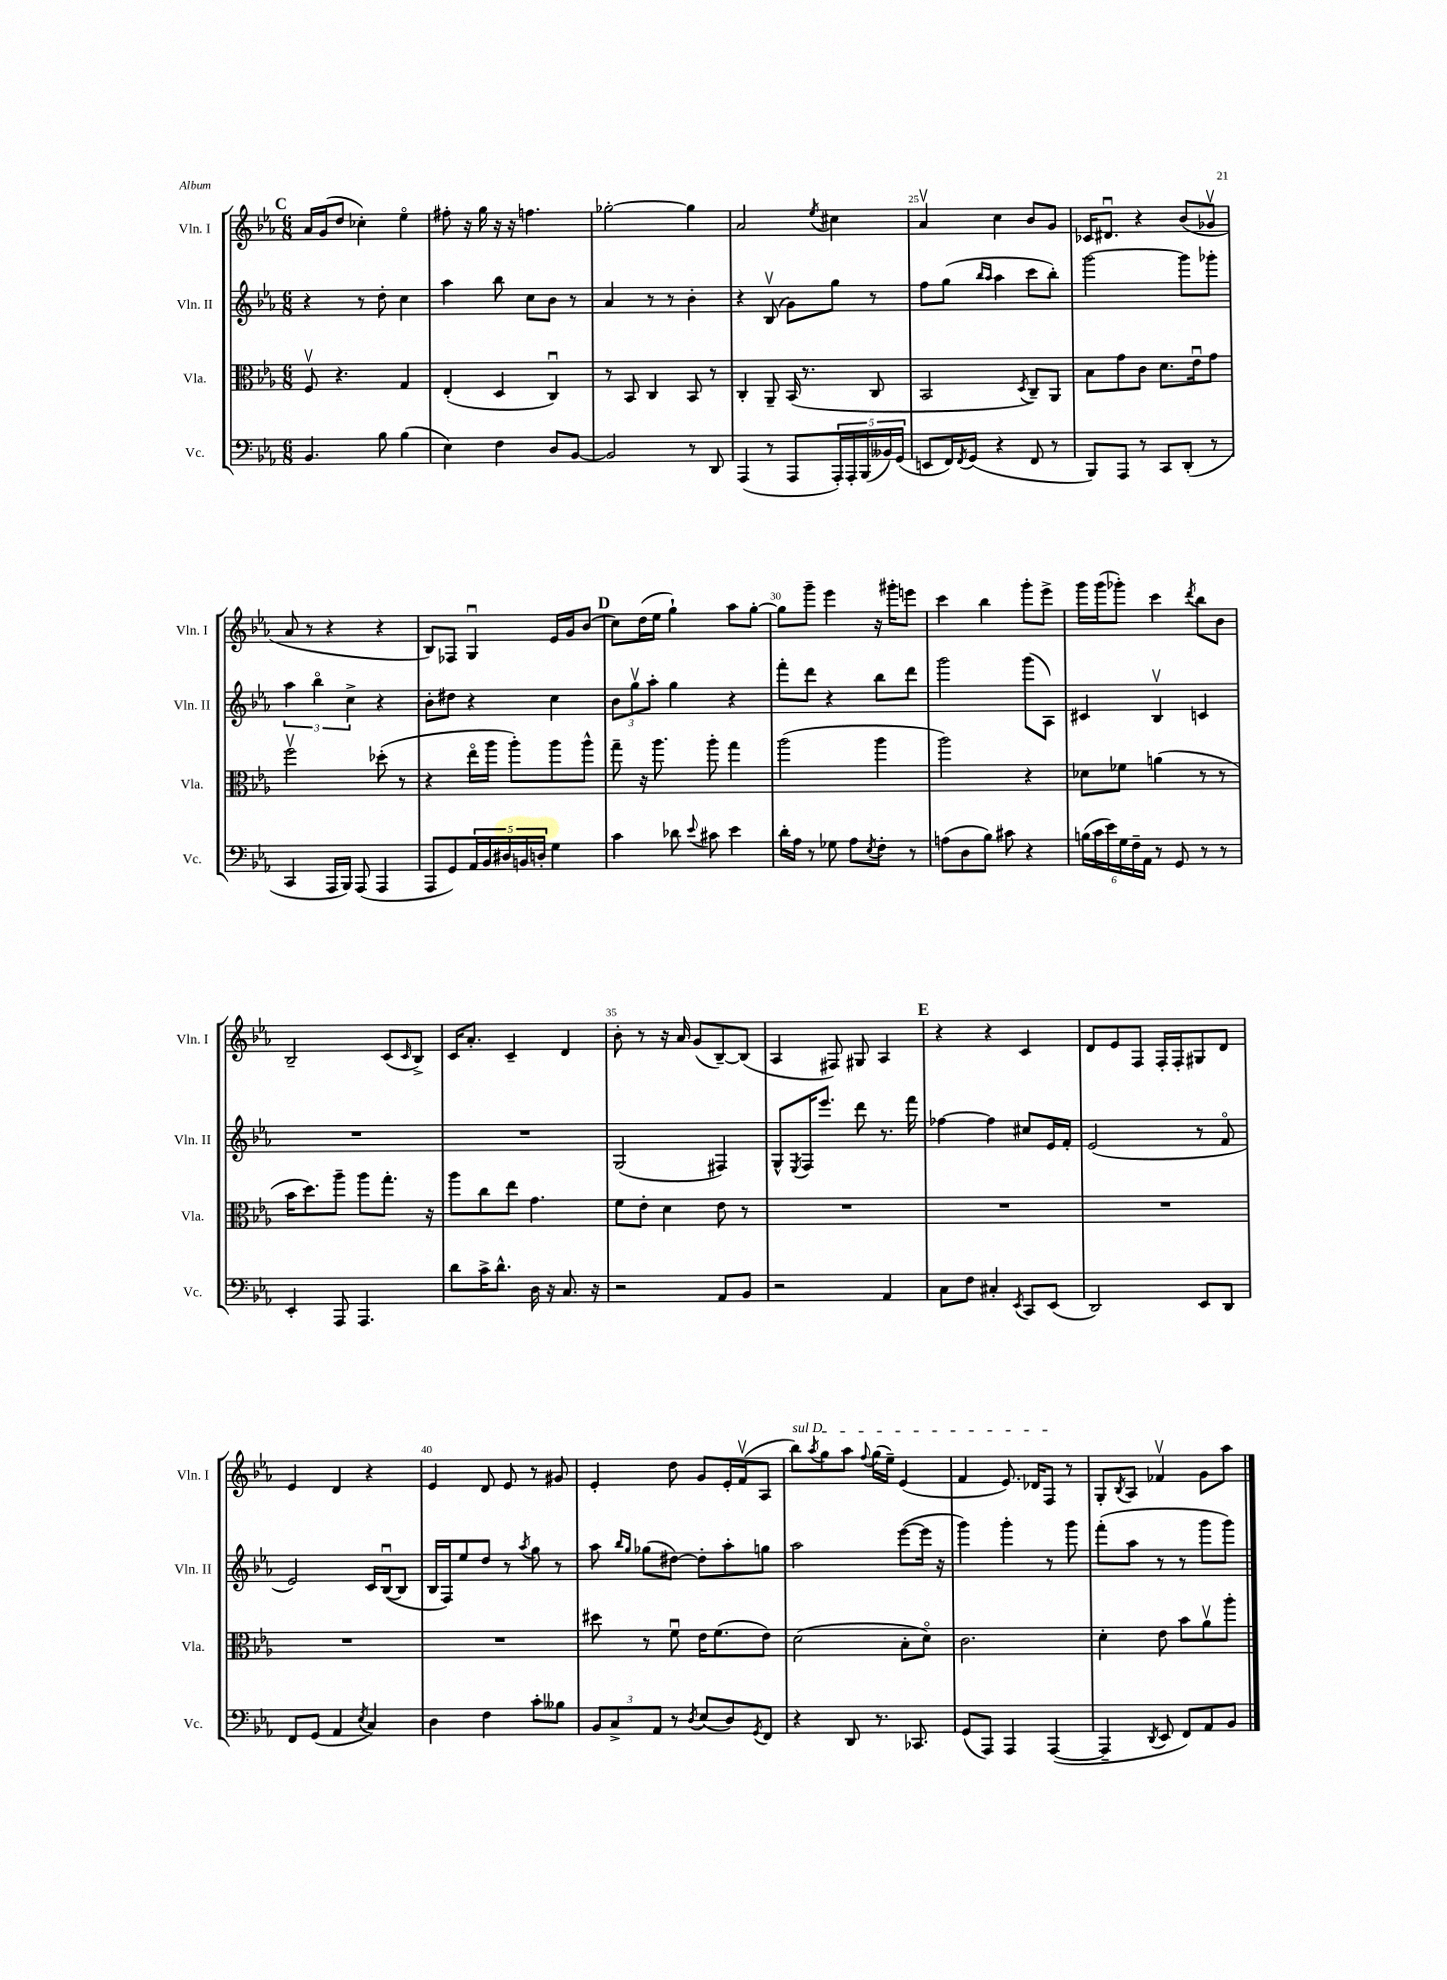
<<
\new StaffGroup <<
\new Staff = "s0" \with { instrumentName = "Vln. I" shortInstrumentName = "Vln. I" } {
    \clef treble \key ees \major \numericTimeSignature \time 6/8
    \mark \markup { \bold "C" } aes'16 g'16( d''8 ces''4-.) ees''4\flageolet |
    fis''8-. r16 g''16 r16 r16 f''4. |
    ges''2~-. ges''4 |
    aes'2 \acciaccatura { ees''8 } cis''4 |
    aes'4\upbow c''4 bes'8 g'8 |
    ces'16 dis'8.\downbow r4 bes'8( ges'8\upbow |
    aes'8 r8 r4 r4 |
    bes8) fes8 g4\downbow ees'16 g'16 bes'8( |
    \mark \markup { \bold "D" } c''8) d''16( ees''16 g''4-!) aes''8 g''8~-. |
    g''8 g'''8-- ees'''4 r16 gis'''16-. e'''8 |
    c'''4 bes''4 g'''8-. ees'''8-> |
    g'''16 g'''16( ges'''8-.) c'''4 \acciaccatura { d'''8 } bes''8 bes'8 |
    bes2-- c'8( \grace { c'16 } bes8->) |
    c'16 aes'8.-. c'4-- d'4 |
    bes'8-. r8 r16 aes'16 g'8( bes8~--) bes8( |
    aes4 fis8) gis8 aes4 |
    \mark \markup { \bold "E" } r4 r4 c'4 |
    d'8 ees'8 f8 f16-. f16-. gis8 d'8 |
    ees'4 d'4 r4 |
    ees'4 d'8 ees'8 r8 gis'8 |
    ees'4-. d''8 g'8 ees'16-. f'16\upbow( aes8 |
    \once \override TextSpanner.bound-details.left.text = \markup { \italic "sul D" } bes''8\startTextSpan) \acciaccatura { aes''8 } g''8 aes''8 \appoggiatura { f''8 } g''16( ees''16--) ees'4( |
    f'4 ees'8.) des'16 f8\stopTextSpan r8 |
    g8-. \acciaccatura { bes8 } aes8 fes'4\upbow g'8 aes''8 \bar "|." |
}
\new Staff = "s1" \with { instrumentName = "Vln. II" shortInstrumentName = "Vln. II" } {
    \clef treble \key ees \major \numericTimeSignature \time 6/8
    \mark \markup { \bold "C" } r4 r8 d''8-. c''4 |
    aes''4 bes''8 c''8 bes'8 r8 |
    aes'4 r8 r8 bes'4-. |
    r4 bes8\upbow( g'8) g''8 r8 |
    f''8 g''8( \grace { bes''16 aes''16 } aes''4 c'''8 bes''8-.) |
    g'''2~ g'''8 ges'''8-. |
    \tuplet 3/2 { aes''4 bes''4\flageolet c''4-> } r4 |
    bes'8-. dis''8 r4 c''4 |
    \mark \markup { \bold "D" } \tuplet 3/2 { bes'8 g''8\upbow aes''8-. } g''4 r4 |
    f'''8-. d'''8 r4 bes''8 d'''8 |
    g'''2 g'''8( aes8) |
    cis'4 bes4\upbow c'4 |
    R2. |
    R2. |
    g2( fis4) |
    g8-^ \acciaccatura { ees8 } f16 ees'''8. d'''8 r8. f'''16 |
    \mark \markup { \bold "E" } fes''4~ fes''4 cis''8 ees'16 f'16-. |
    ees'2( r8 f'8\flageolet |
    ees'2) c'16 bes16~\downbow( bes8 |
    bes16 f16) ees''8 d''8 r8 \acciaccatura { aes''8 } g''8 r8 |
    aes''8 \grace { bes''16 g''16 } ges''8( dis''8~) dis''8-. aes''8-. g''8 |
    aes''2 ees'''8~( ees'''16 r16 |
    g'''4) g'''4-. r8 g'''8 |
    f'''8-.( aes''8 r8 r8 g'''8 g'''8) \bar "|." |
}
\new Staff = "s2" \with { instrumentName = "Vla." shortInstrumentName = "Vla." } {
    \clef alto \key ees \major \numericTimeSignature \time 6/8
    \mark \markup { \bold "C" } f8\upbow r4. g4 |
    ees4-.( d4 c4\downbow) |
    r8 bes,8 c4 bes,8 r8 |
    c4-. aes,8-- bes,16( r8. c8 |
    bes,2 \acciaccatura { d8 } c8--) aes,8 |
    bes8 g'8 c'8 d'8. ees'16\downbow g'8 |
    f''2\upbow des''8-.( r8 |
    r4 ees''16\flageolet aes''16 aes''8-.) aes''8 aes''8-^ |
    \mark \markup { \bold "D" } g''8-- r16 aes''8. aes''8-. g''4 |
    aes''2( aes''4 |
    aes''2) r4 |
    des'8 fes'8 a'4( r8 r8 |
    bes'16 d''8.) aes''8-- aes''8 g''8.-. r16 |
    aes''8 c''8 ees''8 g'4. |
    f'8 ees'8-. d'4 ees'8 r8 |
    R2. |
    \mark \markup { \bold "E" } R2. |
    R2. |
    R2. |
    R2. |
    dis''8 r8 f'8\downbow ees'16 f'8.( ees'8) |
    d'2( bes8-. d'8\flageolet) |
    c'2. |
    d'4-. ees'8 bes'8 aes'8\upbow aes''8-. \bar "|." |
}
\new Staff = "s3" \with { instrumentName = "Vc." shortInstrumentName = "Vc." } {
    \clef bass \key ees \major \numericTimeSignature \time 6/8
    \mark \markup { \bold "C" } bes,4. bes8 bes4( |
    ees4) f4 d8 bes,8~ |
    bes,2 r8 d,8 |
    aes,,4( r8 aes,,8 \tuplet 5/4 { aes,,16-.) aes,,16-. bes,,16( beses,16) g,16( } |
    e,8 f,16) \acciaccatura { f,8 } g,16( r4 f,8 r8 |
    bes,,8) aes,,8 r8 c,8 d,8-.( r8 |
    c,4 aes,,16 bes,,16) aes,,8( aes,,4 |
    aes,,8 g,8) \tuplet 5/4 { aes,16 bes,16 dis16 b,16 d16-. } g4 |
    \mark \markup { \bold "D" } c'4 des'8 \appoggiatura { ees'8 } cis'8 ees'4 |
    d'16-. aes16 r8 ges8 aes8 \acciaccatura { ees8 } f8-. r8 |
    a8( d8 bes8) cis'8 r4 |
    \tuplet 6/4 { b16( c'16 ees'16) g16 f16-- aes,16 } r8 g,8 r8 r8 |
    ees,4-. aes,,8 aes,,4. |
    d'8 c'16-> d'8.-^ d16 r16 c8. r16 |
    r2 aes,8 bes,8 |
    r2 aes,4 |
    \mark \markup { \bold "E" } c8 f8 cis4-. \acciaccatura { ees,8 } c,8 ees,8( |
    d,2) ees,8 d,8 |
    f,8 g,8( aes,4 \acciaccatura { ees8 } c4) |
    d4 f4 c'8-. beses8 |
    \tuplet 3/2 { bes,8 c8-> aes,8 } r8 \acciaccatura { d8 } ees8( d8) \acciaccatura { g,8 } f,8 |
    r4 d,8 r8. ces,8. |
    g,8( aes,,8) aes,,4 aes,,4~( |
    aes,,4-- \acciaccatura { d,8 } ees,8 f,8) aes,8 bes,8 \bar "|." |
}
>>
>>
\layout { \context { \Score currentBarNumber = #21 \override BarNumber.break-visibility = ##(#f #t #t) barNumberVisibility = #(every-nth-bar-number-visible 5) } }
